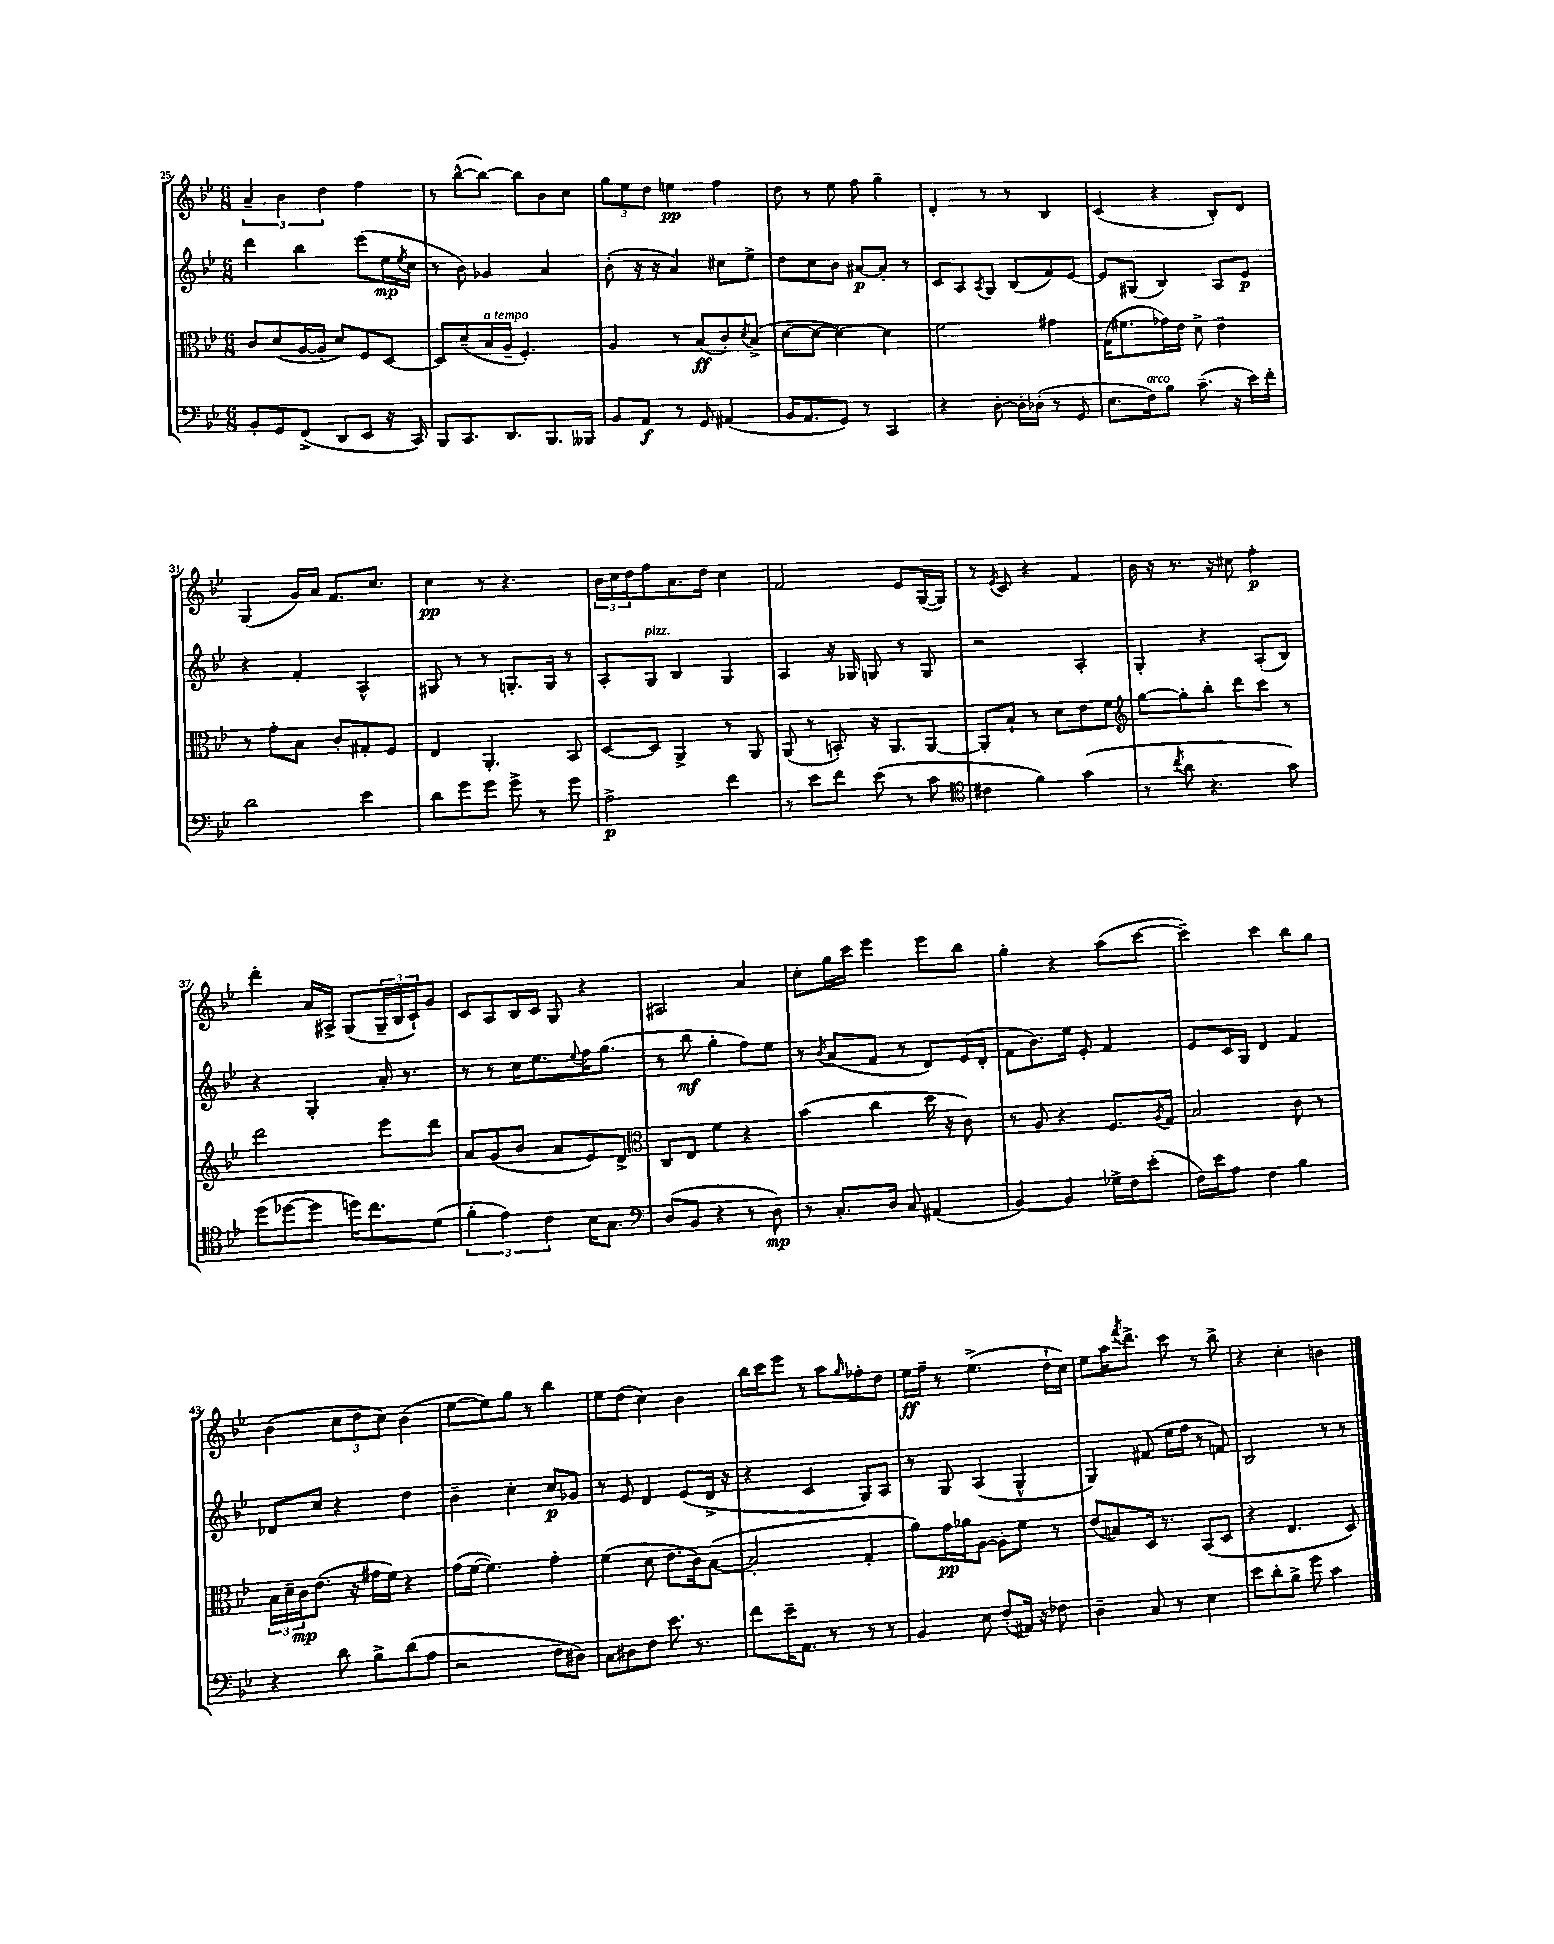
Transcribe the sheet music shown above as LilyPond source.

<<
\new StaffGroup <<
\new Staff = "s0" {
    \clef treble \key bes \major \numericTimeSignature \time 6/8
    \tuplet 3/2 { a'4-- bes'4 d''4 } f''4 |
    r8 bes''8~-^( bes''8~) bes''8 bes'8 c''8 |
    \tuplet 3/2 { g''8 ees''8 d''8 } e''4\pp f''4 |
    d''8 r8 ees''8 f''8 g''4-- |
    d'4-. r8 r8 bes4 |
    c'4( r4 bes8-.) d'8 |
    g4( g'16) a'16 f'8. c''8. |
    c''4\pp r8 r4. |
    \tuplet 3/2 { bes'16 c''16 d''16 } f''8 a'8. d''16 c''4 |
    f'2 ees'8 g16~( g16) |
    r8 \acciaccatura { ees'8 } c'8 r4 f'4 |
    bes'16 r16 r8. r16 cis''8 f''4-.\p |
    d'''4-. a'16 ais16-> g8( \tuplet 3/2 { g16-- bes16 c'16-!) } g'8 |
    c'8 a8 bes16 c'16 g8 r4 |
    ais2 a'4 |
    c''8-. g''16 c'''16 ees'''4 ees'''8 bes''8 |
    g''4-. r4 a''8( c'''8~ |
    c'''4--) c'''4 bes''8 g''8 |
    bes'4( \tuplet 3/2 { c''8 d''8 c''8) } bes'4( |
    ees''8~ ees''8) g''8 r8 bes''4 |
    ees''8 d''8( c''4) bes'4 |
    bes''16 c'''16 ees'''8 r8 a''8 \grace { g''16 } fes''8-. d''8 |
    ees''16\ff f''16-- r8 ees''4.->( d''16-! c''16) |
    ees''8 a''16 \acciaccatura { f'''8 } d'''8.-> c'''8 r8 bes''8-> |
    r4 c''4-. b'4 \bar "|." |
}
\new Staff = "s1" {
    \clef treble \key bes \major \numericTimeSignature \time 6/8
    d'''4 bes''4 ees'''8( ees''16\mp \acciaccatura { ees''8 } c''16 |
    r8 bes'8) ges'4 a'4 |
    bes'8-.( r16 r16 a'4) cis''8 ees''8-> |
    d''8 c''8 bes'8 ais'8~\p ais'8-. r8 |
    c'8 a8 \acciaccatura { a8 } g8 bes8( f'8) ees'8~ |
    ees'8 gis8( bes4) a8 ees'8\p |
    r4 f'4-. a4-^ |
    gis8 r8 r8 g8.-. g16 r8 |
    a8-. g8^\markup { \italic "pizz." } bes4 g4 |
    a4 r16 ges16 g8 r8 g8 |
    r2 a4-. |
    g4-. r4 a8-.( bes8) |
    r4 g4-. a'16-. r8. |
    r8 r8 c''16 ees''8. \appoggiatura { ees''8 } f''16 g''8.( |
    r8 bes''8\mf g''4-. f''8) ees''8 |
    r8 \acciaccatura { bes'8 } a'8( f'8 r8 d'8) ees'16( d'16-. |
    f'8 bes'8.) ees''16 ees'8-. f'4 |
    ees'8 c'16 g16 d'4 f'4 |
    des'8 c''8 r4 d''4 |
    bes'4-- c''4-. c''8\p ges'8 |
    r8 ees'8 d'4 ees'8( d'16-> r16 |
    r4 c'4 g8) a8 |
    r8 g8 a4( g4-^ |
    g4) fis'8( ees''16 f''16 r8 f'8) |
    bes2 r8 r8 \bar "|." |
}
\new Staff = "s2" {
    \clef alto \key bes \major \numericTimeSignature \time 6/8
    c'8 d'8( a16~ a16-. d'8) f8 d8~ |
    d8 d'8--( bes16^\markup { \italic "a tempo" } a16-- f4.-.) |
    a4 r8 bes8\ff( c'8-.) \acciaccatura { d'8 } bes8->( |
    d'8~ d'8~ d'4~) d'4 |
    f'2 gis'4 |
    g16( fis'8. ges'16) ees'16 d'8-> ees'4-- |
    r8 g'8-. bes8 c'8-. gis8-. f8 |
    ees4 a,4.-. bes,8 |
    d8~ d8 a,4-> r8 a,8 |
    a,8( r8 b,8-.) r16 a,8. a,8~ |
    a,8-. bes8-! r8 d'8 ees'8 f'8 |
    \clef treble g''8~ g''8-. bes''8-. d'''8 c'''8 r8 |
    d'''2 ees'''8 d'''8 |
    a'8 g'8( bes'8 a'8 ees'8) d'8-> |
    \clef alto c8 ees8 f'4 r4 |
    bes'4( c''4 d''16 r16 c'8) |
    r8 a8 r4 f8. \acciaccatura { a8 } g16 |
    bes2 c'8 r8 |
    \tuplet 3/2 { bes16 d'16-- c'16\mp } ees'8.( r16 gis'16 f'16) r4 |
    g'16( f'16~ f'4.) g'4-. |
    f'4( d'8 ees'8. c'16) bes8~( |
    bes2-. g4-. |
    a'8) g'16\pp aes'16 a8~ a8-. f'8 r8 |
    ees'8( b8) d16 r8. bes,8( d8 |
    r4 ees4. d8) \bar "|." |
}
\new Staff = "s3" {
    \clef bass \key bes \major \numericTimeSignature \time 6/8
    bes,8-. g,8 f,8->( d,8 ees,8 r16 c,16) |
    bes,,8 c,8. d,8. bes,,8. beses,,16 |
    bes,8 a,8\f r8 g,8 ais,4( |
    bes,16 a,8. g,8) r8 c,4 |
    r4 d8~-. d16-. des16-.( r8 g,8 |
    ees8. f16^\markup { \italic "arco" }) bes8 c'8.--( r16 ees'16) f'16-. |
    d'2 ees'4 |
    d'8 g'8 g'8 g'8-> r8 g'8 |
    a2->\p f'4 |
    r8 ees'8 f'8 ees'8( r8 c'8 |
    \clef tenor cis'4 f'4) g'4( |
    r8 \acciaccatura { c''8 } a'8 r4. g'8) |
    d''8( des''8~ des''8 d''16) c''8. d'8( |
    \tuplet 3/2 { f'4-. ees'4) c'4 } bes16 g8. |
    \clef bass d8( bes,8 r4 r8 d8\mp) |
    r8 c8.-. d16 c8 ais,4( |
    bes,4~) bes,4 ges16-> f16 ees'8-.( |
    f16) ees'16 a8 f4 bes4 |
    r4 d'8 bes8-> d'8( a8 |
    r2 f8 dis8) |
    c8 dis8 f8 ees'8. r8. |
    f'8 ees'16-- a,8. r8 r8 r8 |
    bes,4 ees8 f8-.( ais,16) r16 fes8 |
    d4-- c8 r8 ees4 |
    ees'8 d'8-. bes8-> g'8 c'4 \bar "|." |
}
>>
>>
\layout { \context { \Score currentBarNumber = #25 } }
